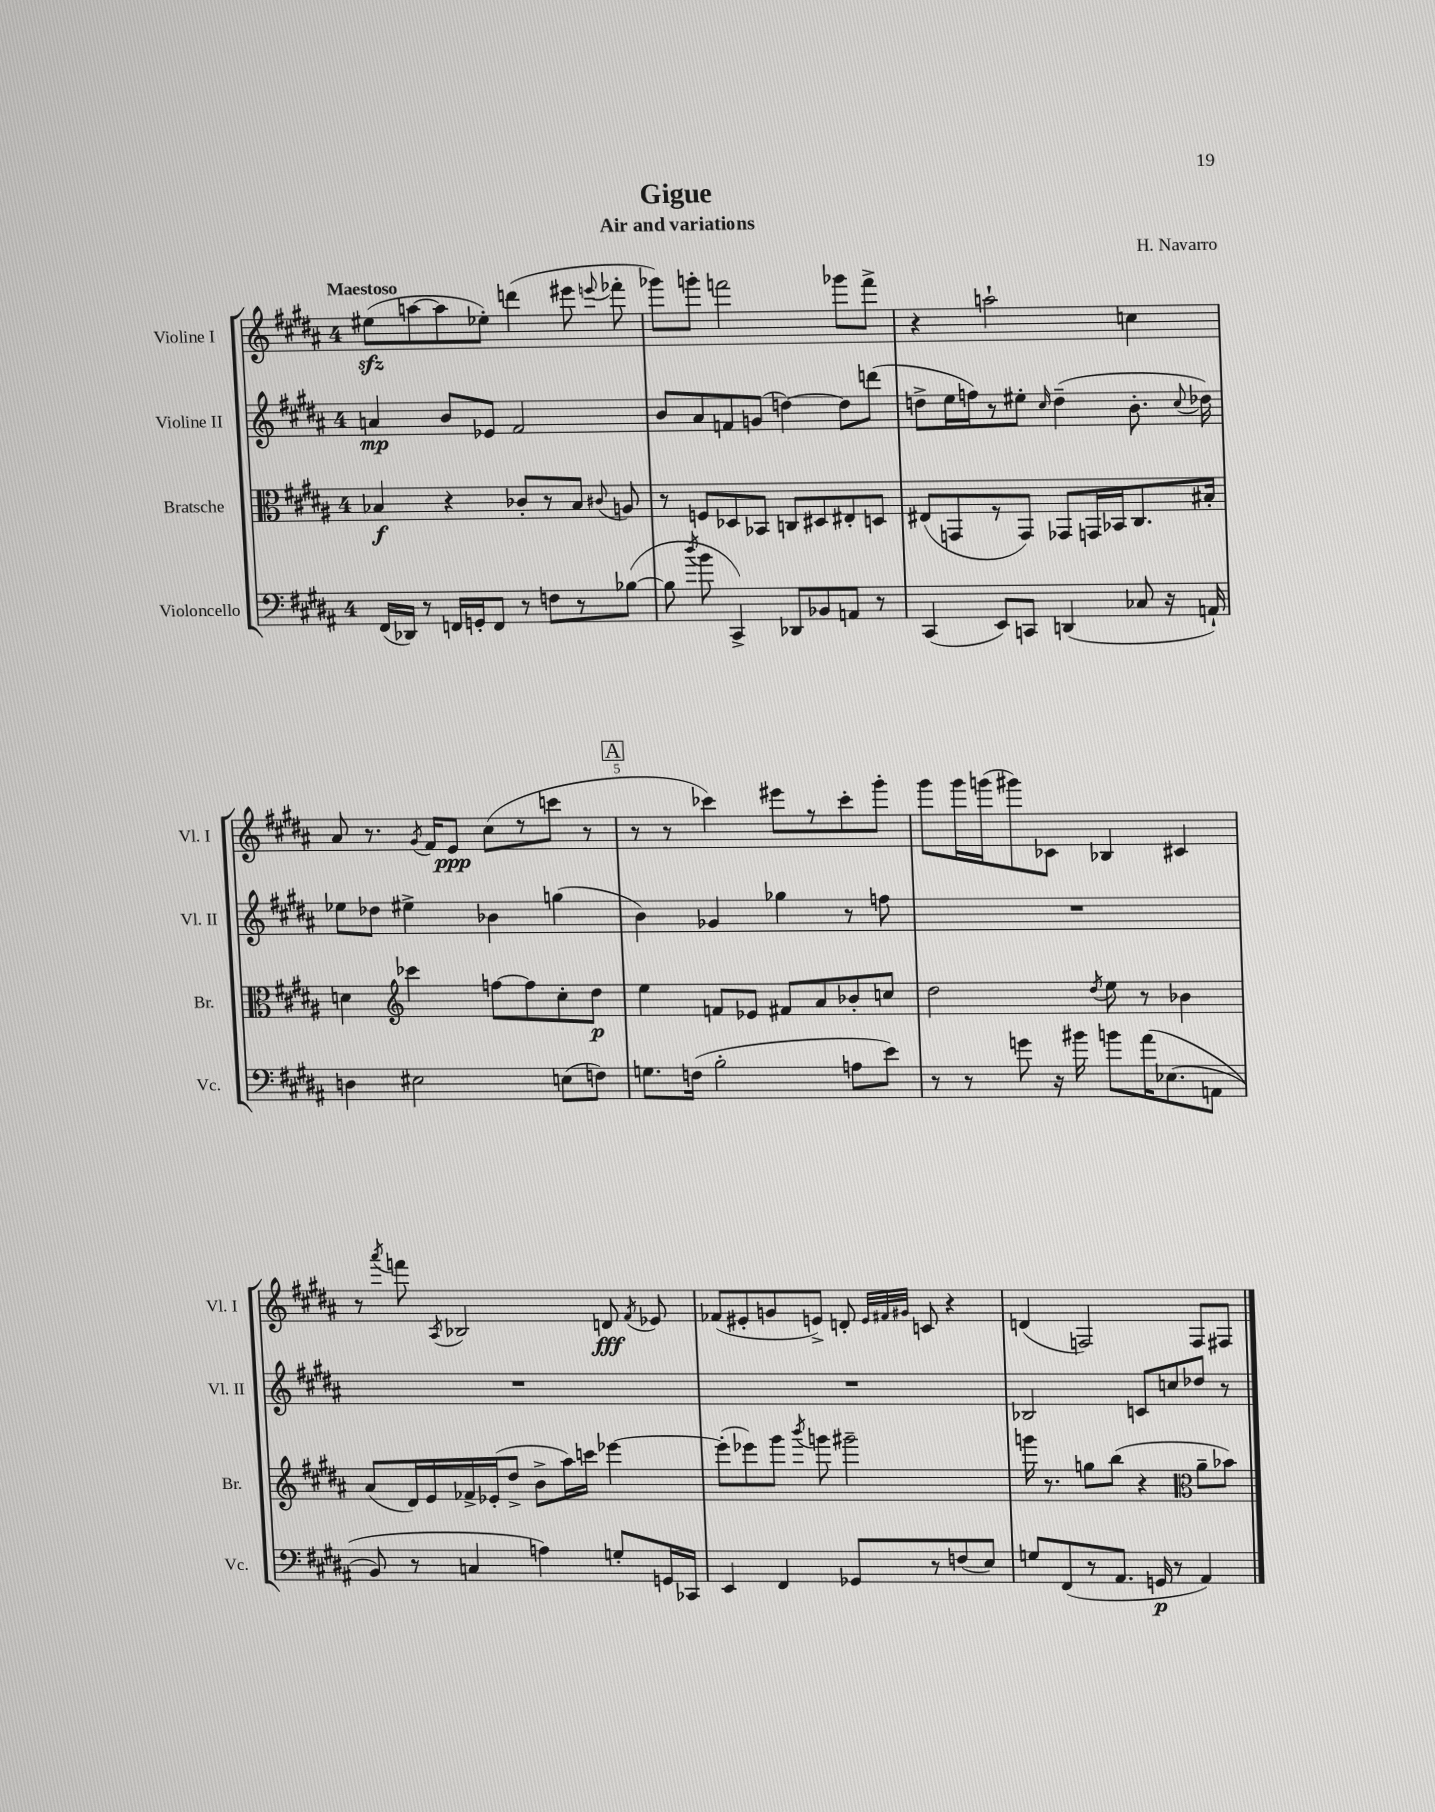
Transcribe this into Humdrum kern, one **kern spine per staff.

**kern	**kern	**kern	**kern
*staff4	*staff3	*staff2	*staff1
*clefF4	*clefC3	*clefG2	*clefG2
*k[f#c#g#d#a#]	*k[f#c#g#d#a#]	*k[f#c#g#d#a#]	*k[f#c#g#d#a#]
*M4/4	*M4/4	*M4/4	*M4/4
(16FF#/LL	4B-/	4a/	(8ee#\L
16DD-/JJ)	.	.	.
8r	.	.	[8aa\
16FF/LL	4r	8b/L	8aa\]
16GG'/J	.	.	.
8FF/J	.	8e-/J	8ee-'\J)
8r	8c-'/L	2f#/	(4ddd\
8F\L	8r	.	.
8r	8B-/J	.	8eee#\
.	8qqc#/	.	8qqeee/
([8B-\J	8A/	.	8fff-'\
=	=	=	=
8B-\]	8r	8b/L	8ggg-\L)
8qdd#/	.	.	.
8b\	8F/L	8a#/	8ggg'\J
4CC#^/)	8D-/	8f/	2fff\
.	8BB-/J	(8g/J	.
8DD-/L	8C/L	[4dd\)	.
8BB-/	8D#/	.	.
8AA/J	8E#'/	8dd\]L	8ggg-\L
8r	8D/J	(8ddd\J	8fff^\J
=	=	=	=
(4CC#/	(8E#/L	8dd^\L	4r
.	8GG/	16ee\L	.
.	.	16ff\J)	.
8EE/L)	8r	8r	2aa`\
8CC/J	8GG/J)	8ee#'\J	.
.	.	16qqcc#/	.
(4DD/	8GG-/L	(4dd~\	.
.	16GG/L	.	.
.	16BB-/J	.	.
8C-/	8.C#/	8.b'\	4cc\
16r	.	.	.
.	.	8qqcc#/	.
16AA`/)	16B#'/Jk	16dd-\)	.
=	=	=	=
4D\	4d\	8ee-\L	8a#/
.	.	8dd-\J	8.r
*	*clefG2	*	*
2E#\	4ccc-\	4ee#^\	.
.	.	.	8qg#/
.	.	.	16f#/LK
.	.	.	8e/J
.	[8ff\L	4b-\	(8cc#\L
.	8ff\]	.	8r
(8E\L	8cc#'\	(4gg\	8ccc\J
8F\J)	8dd#\J	.	8r
=	=	=	=
8.G\L	4ee\	4b\)	8r
.	.	.	8r
(16F\Jk	.	.	.
2B'\	8f/L	4g-/	4ccc-\)
.	8e-/J	.	.
.	8f#/L	4gg-\	8eee#\L
.	8a#/	.	8r
8A\L	8b-'/	8r	8ccc-'\
8e\J)	8cc/J	8ff\	8ggg#'\J
=	=	=	=
8r	2dd#\	1r	8ggg#\L
8r	.	.	16ggg#\L
.	.	.	(16ggg\J
8g\	.	.	8ggg#\)
16r	.	.	8c-\J
16b#\	.	.	.
.	8qdd#/	.	.
8b\L	8ee\	.	4B-/
&(16a#\K	8r	.	.
(8.E-\	.	.	.
.	4b-\	.	4c#/
8AA\J	.	.	.
=	=	=	=
8BB/)	(8a#/L	1r	8r
.	.	.	8qaaa#/
8r	16d#/L)	.	8fff\
.	16e/	.	.
.	.	.	8qA#/
4C/	16f-^/	.	2B-/
.	(16e-'/J	.	.
.	8dd#^/J	.	.
4A\&)	8b^\L	.	.
.	16aa#\L)	.	.
.	16ccc\JJ	.	.
8G'/L	[4eee-\	.	8d/
.	.	.	8qf#/
16GG/L	.	.	8e-/
16CC-/JJ	.	.	.
=	=	=	=
4EE/	(8eee-'\]L	1r	(8f-/L
.	8eee-\)	.	8e#'/
4FF#/	8ggg#\J	.	8g/
.	8qbbb/	.	.
.	8ggg\	.	8e^/J)
8GG-/L	2ggg#~\	.	8d'/
.	.	.	32qqe/LLL
.	.	.	32qqf#/
.	.	.	32qqg#/JJJ
8r	.	.	8c/
(8F/	.	.	4r
8E/J)	.	.	.
=	=	=	=
8G/L	16ggg\	2B-/	(4d/
.	8.r	.	.
(8FF#/	.	.	.
8r	8gg\L	.	2F/)
8.AA#/J	(8bb\J	.	.
.	4r	8c/L	.
16GG/	.	.	.
8r	.	8cc/	.
*	*clefC3	*	*
4AA#/)	8a#~\L	8dd-/J	8F/L
.	8b-\J)	8r	8F#/J
==	==	==	==
*-	*-	*-	*-
